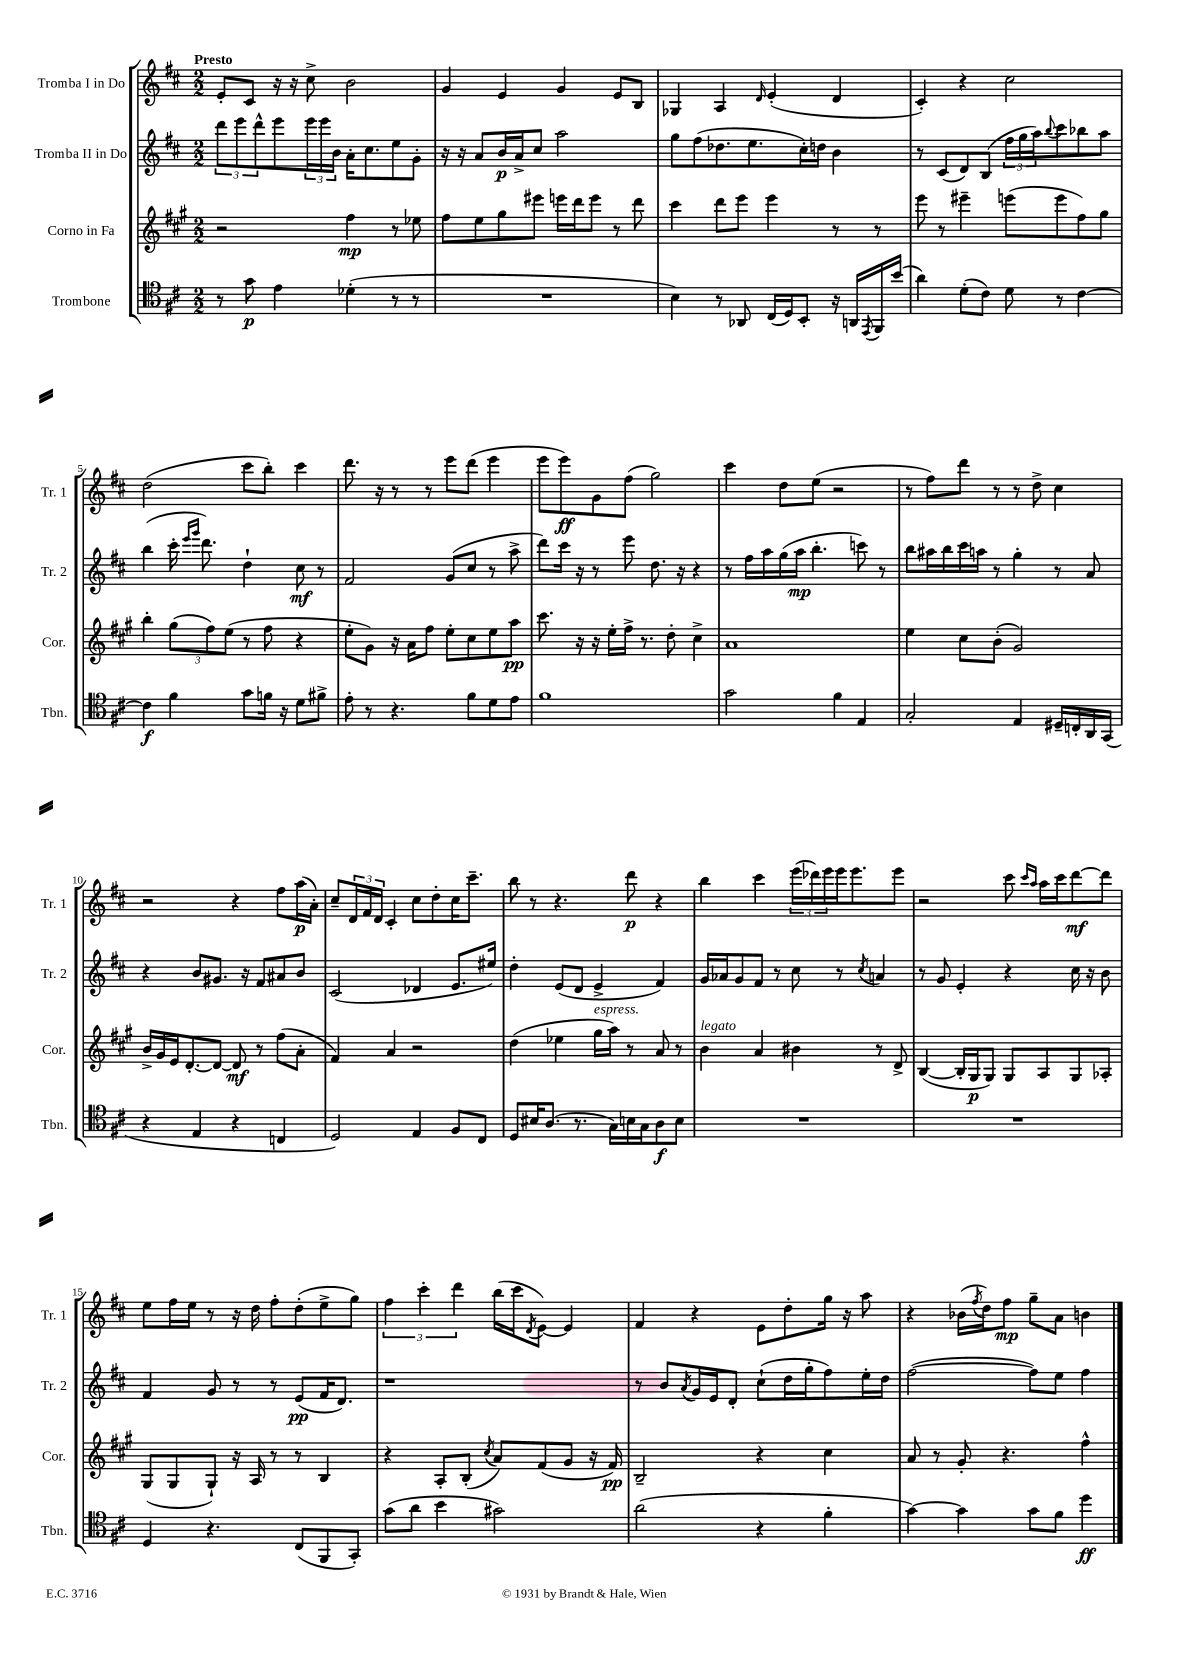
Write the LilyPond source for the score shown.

<<
\new StaffGroup <<
\new Staff = "s0" \with { instrumentName = "Tromba I in Do" shortInstrumentName = "Tr. 1" } {
    \clef treble \key d \major \numericTimeSignature \time 2/2 \tempo "Presto"
    e'8-. cis'8 r16 r16 cis''8-> b'2 |
    g'4 e'4 g'4 e'8 b8 |
    ges4 a4 \grace { d'16 } e'4-.( d'4 |
    cis'4-.) r4 cis''2 |
    d''2( cis'''8 b''8-.) cis'''4 |
    d'''8. r16 r8 r8 e'''8 d'''8( e'''4 |
    e'''8 e'''8\ff) g'8 fis''8( g''2) |
    cis'''4 d''8 e''8( r2 |
    r8 fis''8) d'''8 r8 r8 d''8-> cis''4 |
    r2 r4 fis''8 a''16\p( a'16-.) |
    cis''8-- \tuplet 3/2 { d'16 fis'16 d'16 } cis'4-. cis''8 d''8-. cis''16 cis'''8.-- |
    b''8 r8 r4. d'''8\p r4 |
    b''4 cis'''4 \tuplet 3/2 { e'''16( des'''16) e'''16 } e'''16 e'''8. e'''8 |
    r2 cis'''8 \grace { cis'''16 a''16 } a''16 cis'''16 d'''8~\mf d'''8 |
    e''8 fis''16 e''16 r8 r16 d''16 fis''8-. d''8-.( e''8-> g''8) |
    \tuplet 3/2 { fis''4 cis'''4-. d'''4 } b''16( cis'''16 \acciaccatura { d'8 } e'8~) e'4 |
    fis'4 r4 e'8 d''8-. g''16 r16 a''8 |
    r4 bes'16( \acciaccatura { fis''8 } d''16) fis''8\mp g''8-- a'8 b'4 \bar "|." |
}
\new Staff = "s1" \with { instrumentName = "Tromba II in Do" shortInstrumentName = "Tr. 2" } {
    \clef treble \key d \major \numericTimeSignature \time 2/2
    \tuplet 3/2 { d'''8 e'''8 d'''8-^ } e'''8 \tuplet 3/2 { e'''16 e'''16 b'16 } a'16-. cis''8. e''8 g'8-. |
    r16 r16 a'8 b'16\p a'16-> cis''8 a''2 |
    g''8 fis''8( des''8. e''8. cis''16-.) d''16 b'4 |
    r8 cis'8( d'8) b8( \tuplet 3/2 { fis''16 g''16 a''16) } \appoggiatura { b''8 } cis'''8 bes''8 a''8 |
    b''4( cis'''16-. \grace { e'''16 g'''16 } d'''8.) d''4-! cis''8\mf r8 |
    fis'2 g'8( cis''8 r8 a''8-> |
    d'''8) cis'''16 r16 r8 e'''8 d''8. r16 r4 |
    r8 fis''16 a''16 g''16( a''16\mp b''4.-. c'''8) r8 |
    b''8 ais''16 b''16 cis'''16 a''16 r8 g''4-. r8 a'8 |
    r4 b'8 gis'8. r16 fis'8 ais'8 b'8 |
    cis'2( des'4 e'8. eis''16) |
    d''4-. e'8( d'8 e'4-> fis'4) |
    g'16 aes'16 g'8 fis'8 r8 cis''8 r8 \acciaccatura { cis''8 } a'4 |
    r8 g'8 e'4-. r4 cis''16 r16 b'8 |
    fis'4 g'8 r8 r8 e'8\pp( fis'16 d'8.) |
    r1 |
    r8 b'8 \acciaccatura { a'8 } g'16 e'16 d'8-. cis''8-!( d''16 g''16-. fis''8) e''16-. d''16 |
    fis''2~( fis''8) e''8 fis''4 \bar "|." |
}
\new Staff = "s2" \with { instrumentName = "Corno in Fa" shortInstrumentName = "Cor." } {
    \clef treble \key a \major \numericTimeSignature \time 2/2
    r2 fis''4\mp r8 ees''8 |
    fis''8 e''8 gis''8 eis'''8 e'''16 d'''16 e'''8 r8 d'''8 |
    cis'''4 d'''8 e'''8 e'''4 r8 r8 |
    e'''8 r8 eis'''4-- e'''8( e'''8 fis''8) gis''8 |
    b''4-. \tuplet 3/2 { gis''8( fis''8) e''8( } r8 fis''8 r4 |
    e''8-. gis'8) r16 a'16 fis''8 e''8-. cis''8 e''8 a''8\pp |
    cis'''8. r16 r16 e''16-. fis''16-> r8. d''8-. cis''4-> |
    a'1 |
    e''4 cis''8 b'8-.( gis'2) |
    b'16-> gis'16 e'16 d'8.~-. d'8~ d'8\mf r8 fis''8( a'8-. |
    fis'4) a'4 r2 |
    d''4( ees''4 gis''16^\markup { \italic "espress." } a''16) r8 a'8 r8 |
    b'4^\markup { \italic "legato" } a'4 bis'4 r8 d'8-> |
    b4~( b16-. gis16\p gis8) gis8 a8 gis8 aes8-. |
    gis8( gis8 gis8-!) r16 a16 r8 r8 b4 |
    r4 a8-. b8-.( \acciaccatura { cis''8 } a'8) fis'8( gis'8 r16 fis'16\pp) |
    b2-- r4 cis''4 |
    a'8 r8 gis'8-. r4. fis''4-^ \bar "|." |
}
\new Staff = "s3" \with { instrumentName = "Trombone" shortInstrumentName = "Tbn." } {
    \clef tenor \key d \major \numericTimeSignature \time 2/2
    r8 g'8\p e'4 des'4-.( r8 r8 |
    R1 |
    b4) r8 aes,8 cis16( d16) b,8-. r16 a,16 \acciaccatura { e,8 } fis,16 b'16( |
    a'4) d'8-.( cis'8) d'8 r8 cis'4~ |
    cis'4\f fis'4 g'8 f'16 r16 d'8 fis'8-> |
    e'8-. r8 r4. fis'8 d'8 e'8 |
    fis'1 |
    g'2 fis'4 e4 |
    g2-. e4 dis16-- c16-. a,16 g,16( |
    r4 e4 r4 c4 |
    d2) e4 fis8 cis8 |
    d8 bis16 a8.( r8. g16) b16 g16 a8\f b8 |
    R1 |
    R1 |
    d4 r4. cis8( fis,8 g,8-.) |
    g'8( a'8 b'4 gis'2) |
    a'2( r4 fis'4-. |
    g'4~) g'4 g'8 fis'8 d''4\ff \bar "|." |
}
>>
>>
